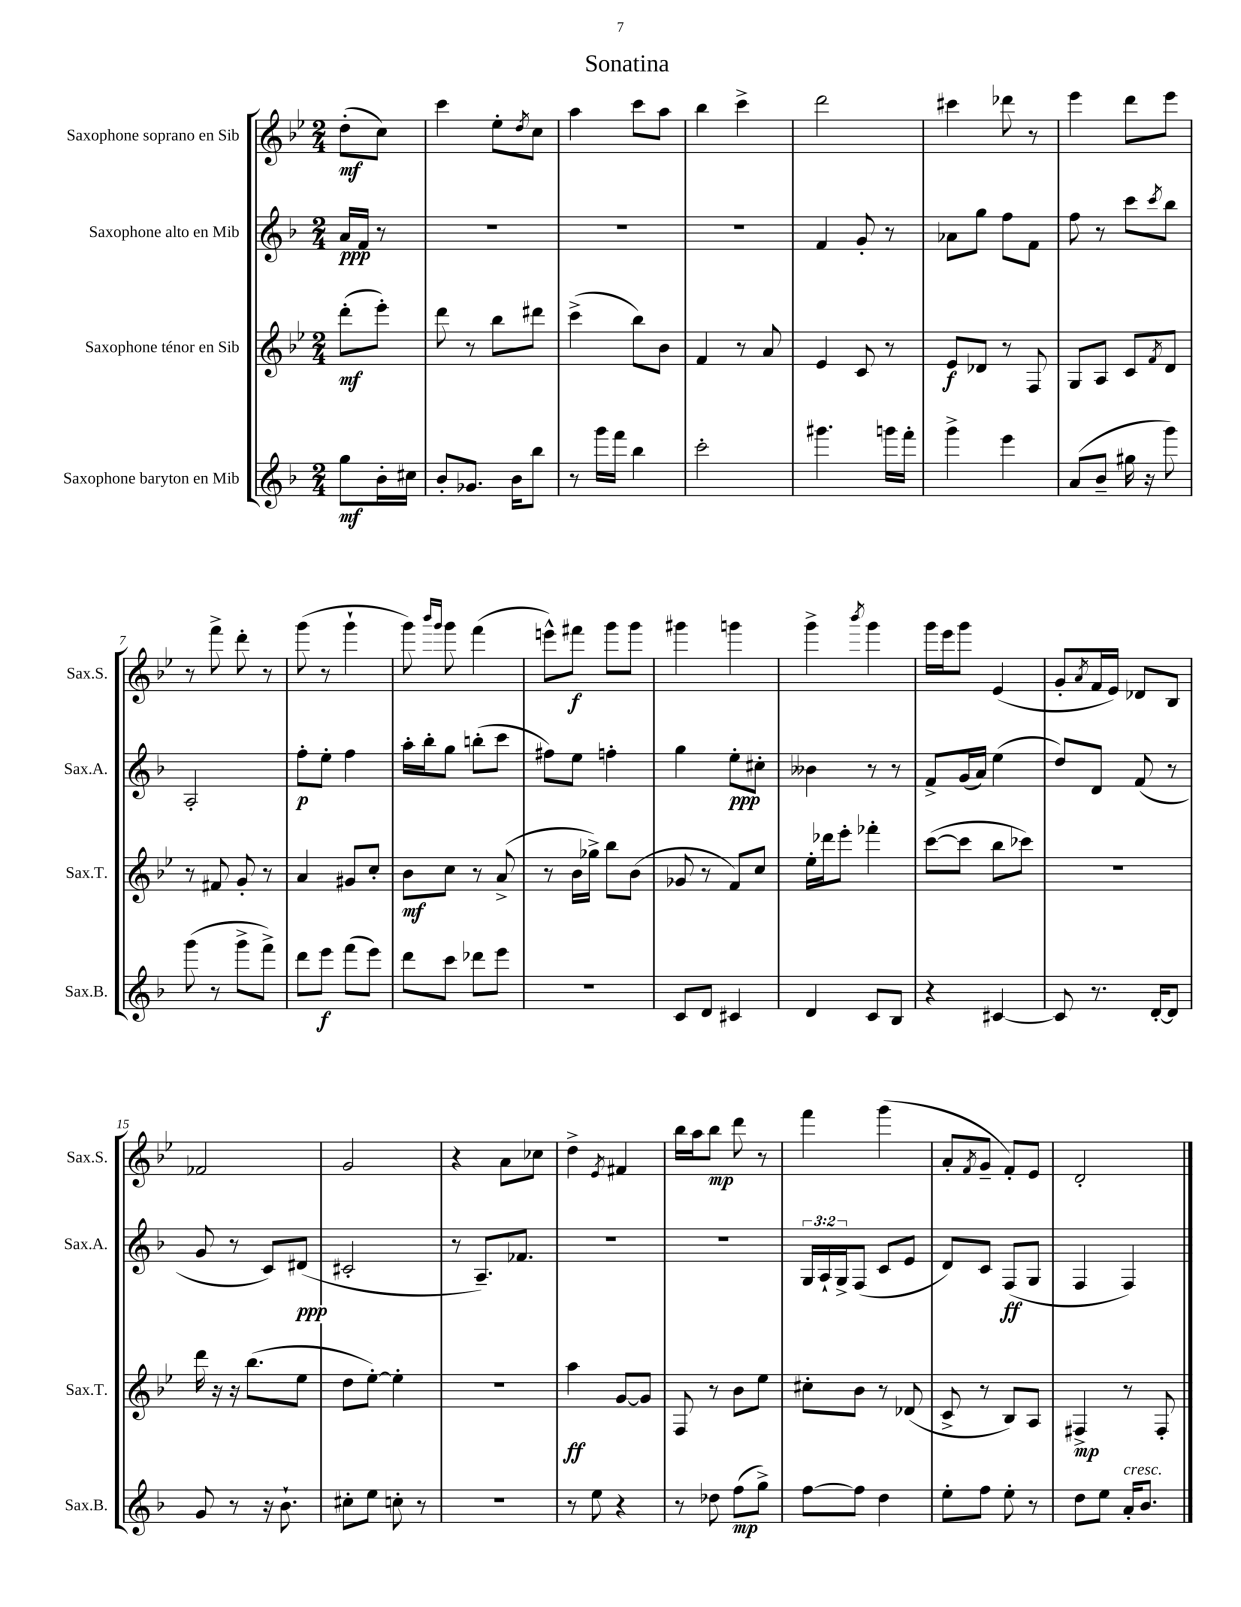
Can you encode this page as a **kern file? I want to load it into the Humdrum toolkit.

**kern	**kern	**kern	**kern
*staff4	*staff3	*staff2	*staff1
*clefG2	*clefG2	*clefG2	*clefG2
*k[b-]	*k[b-e-]	*k[b-]	*k[b-e-]
*M2/4	*M2/4	*M2/4	*M2/4
8gg	(8ddd'	16a	(8dd'
.	.	16f	.
16b-'	8eee-')	8r	8cc)
16cc#	.	.	.
=	=	=	=
8b-'	8ddd	2r	4ccc
8.g-	8r	.	.
.	8bb-	.	8ee-'
16b-	.	.	.
.	.	.	8qdd
8bb-	8ddd#	.	8cc
=	=	=	=
8r	(4ccc^	2r	4aa
16ggg	.	.	.
16fff	.	.	.
4bb-	8bb-)	.	8ccc
.	8b-	.	8aa
=	=	=	=
2ccc'	4f	2r	4bb-
.	8r	.	4ccc^
.	8a	.	.
=	=	=	=
4.ggg#	4e-	4f	2ddd
.	8c	8g'	.
16ggg	8r	8r	.
16fff'	.	.	.
=	=	=	=
4ggg^	8e-	8a-	4ccc#
.	8d-	8gg	.
4eee	8r	8ff	8ddd-
.	8F	8f	8r
=	=	=	=
(8a	8G	8ff	4eee-
8b-~	8A	8r	.
16gg#	8c	8ccc	8ddd
16r	.	.	.
.	8qf	8qccc	.
8ggg)	8d	8bb-	8eee-
=	=	=	=
(8ggg	8r	2A'	8r
8r	8f#	.	8fff^
8ggg^	8g'	.	8ddd'
8fff^)	8r	.	8r
=	=	=	=
8ddd	4a	8ff'	(8ggg
8eee	.	8ee'	8r
(8fff	8g#	4ff	4ggg`
8eee)	8cc'	.	.
=	=	=	=
8ddd	8b-	16aa'	8ggg)
.	.	16bb-'	.
.	.	.	16qqbbb-
.	.	.	16qqggg
8ccc	8cc	8gg	8ggg
8ddd-	8r	(8bb'	(4fff
8eee	(8a^	8ccc	.
=	=	=	=
2r	8r	8ff#)	8eee^^)
.	16b-	8ee	8fff#
.	16gg-^)	.	.
.	8bb-	4ff'	8ggg
.	(8b-	.	8ggg
=	=	=	=
8c	8g-	4gg	4ggg#
8d	8r	.	.
4c#	8f)	8ee'	4ggg
.	8cc	8cc#'	.
=	=	=	=
4d	16ee-'	4b--	4ggg^
.	16ddd-	.	.
.	8eee-'	.	.
.	.	.	8qbbb-
8c	4fff-'	8r	4ggg
8B-	.	8r	.
=	=	=	=
4r	([8ccc	8f^	16ggg
.	.	.	16eee-
.	8ccc]	(16g	8ggg
.	.	16a)	.
[4c#	8bb-	(4ee	(4e-
.	8ccc-)	.	.
=	=	=	=
8c#]	2r	8dd)	8g'
.	.	.	8qa
8.r	.	8d	16f
.	.	.	16e-)
.	.	(8f	8d-
[16d'	.	.	.
8d]	.	8r	8B-
=	=	=	=
8g	16ddd	8g	2f-
.	16r	.	.
8r	16r	8r	.
.	(8.bb-	.	.
16r	.	8c)	.
8.b-`	.	.	.
.	8ee-	(8d#	.
=	=	=	=
8cc#'	8dd	2c#'	2g
8ee	[8ee-')	.	.
8cc'	4ee-']	.	.
8r	.	.	.
=	=	=	=
2r	2r	8r	4r
.	.	8.A~)	.
.	.	.	8a
.	.	8.f-	.
.	.	.	8cc-
=	=	=	=
8r	4aa	2r	4dd^
8ee	.	.	.
.	.	.	8qe-
4r	[8g	.	4f#
.	8g]	.	.
=	=	=	=
8r	8F	2r	16bb-
.	.	.	16aa
8dd-	8r	.	8bb-
(8ff	8b-	.	8ddd
8gg^)	8ee-	.	8r
=	=	=	=
[8ff	8cc#'	24G	4fff
.	.	24A`	.
.	.	24G^	.
8ff]	8b-	(8F	.
4dd	8r	8c	(4ggg
.	(8d-	8e	.
=	=	=	=
8ee'	8c^	8d)	8a'
.	.	.	8qf
8ff	8r	8c	8g~
8ee'	8B-)	(8F	8f')
8r	8A	8G	8e-
=	=	=	=
8dd	4F#^	4F	2d'
8ee	.	.	.
16a'	8r	4F)	.
8.b-	.	.	.
.	8F#'	.	.
==	==	==	==
*-	*-	*-	*-
